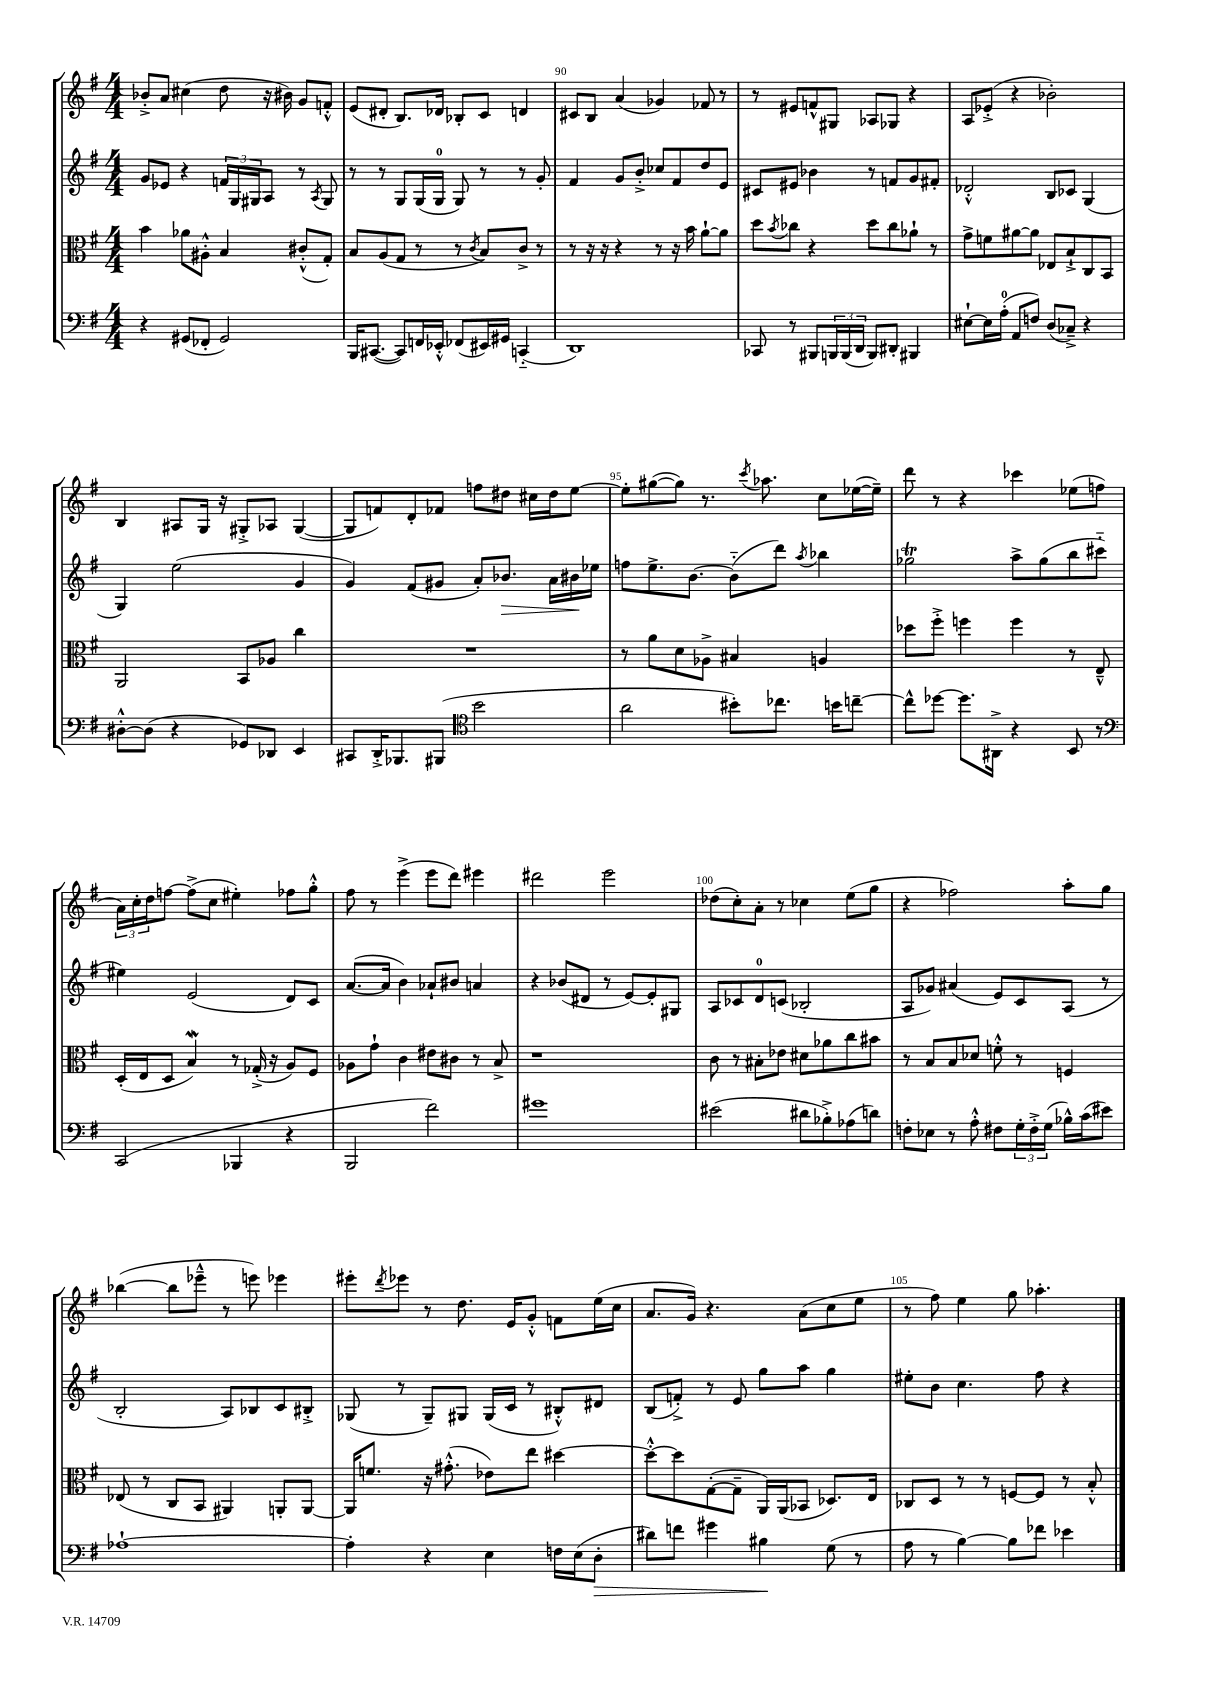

**kern	**kern	**kern	**kern
*staff4	*staff3	*staff2	*staff1
*clefF4	*clefC3	*clefG2	*clefG2
*k[f#]	*k[f#]	*k[f#]	*k[f#]
*M4/4	*M4/4	*M4/4	*M4/4
4r	4b\	8g/L	8b-'^/L
.	.	8e-/J	8a/J
(8GG#/L	8a-\L	4r	(4cc#\
8FF-'/J	8A#'^^\J	.	.
2GG#/)	4B/	24f/LL	8dd\
.	.	24G/	.
.	.	24G#/J	.
.	.	8A/J	16r
.	.	.	16b#\)
.	(8c#'^^/L	8r	8g/L
.	.	8qA/	.
.	8G'/J)	8G#/	8f'^^/J
=	=	=	=
16BBB/LK	8B/L	8r	(8e/L
([8.CC#/J	.	.	.
.	(8A/	8r	8d#'/J
8CC#/]L)	8G/J	8G/L	8.B/L)
16FF/L	8r	(16G/L	.
16EE-'^^/JJ	.	16G/JJ	16d-/Jk
(8FF-/L	8r	8G/)	8B-'/L
.	8qc/	.	.
16EE#/L)	8B/L)	8r	8c/J
16GG#/JJ	.	.	.
(4CC'~/	8c^/J	8r	4d/
.	8r	8g'/	.
=	=	=	=
1DD)	8r	4f#/	8c#/L
.	16r	.	8B/J
.	16r	.	.
.	4r	8g/L	(4a/
.	.	8b'^/J	.
.	8r	8cc-/L	4g-/)
.	16r	8f#/	.
.	16b\	.	.
.	[8a`\L	8dd/	8f-/
.	8a\]J	8e/J	8r
=	=	=	=
8CC-/	8dd\L	8c#/L	8r
.	8qb/	.	.
8r	8cc-\J	8e#/J	8e#/L
8BBB#/L	4r	4b-\	8f^^/
24BBB/L	.	.	8G#/J
(24BBB/	.	.	.
24DD/JJ	.	.	.
8BBB/L)	8dd\L	8r	8A-/L
8DD#'/J	8cc-\	8f/L	8G-/J
4BBB#/	8a-`\J	8g/	4r
.	8r	8f#'/J	.
=	=	=	=
[8E#`\L	8g^\L	2d-'^^/	8A/L
16E#\]L	8f\	.	(8e-'^/J
(16A'\JJ	.	.	.
8AA/L	[8a#\	.	4r
8F/J)	8a#\]J	.	.
(8D/L	8E-/L	8B/L	2b-'\)
8C-~^/J)	8B`^/	8c-/J	.
4r	8C/	(4G/	.
.	8BB/J	.	.
=	=	=	=
[8D#'^^\L	2AA/	4G/)	4B/
(8D#\]J	.	.	.
4r	.	(2ee\	8A#/L
.	.	.	16G/Jk
.	.	.	16r
8GG-/L)	8BB/L	.	8G#'^/L
8DD-/J	8A-/J	.	8A-/J
4EE/	4cc\	4g/	([4G#/
=	=	=	=
8CC#/L	1r	4g/)	8G#/]L
16DD'^/K	.	.	8f/)
8.BBB-/	.	.	.
.	.	(8f#/L	8d'/
(8BBB#/J	.	8g#/J	8f-/J
*clefC4	*	*	*
2b\	.	8a'/L)	8ff\L
.	.	8.b-/J	8dd#\J
.	.	.	16cc#\LL
.	.	16a\LL	16dd#\J
.	.	16b#\	[8ee\J
.	.	16ee-\JJ	.
=	=	=	=
2a\	8r	8ff\L	8ee'\]L
.	8a\L	8.ee^\	([8gg#\
.	8d\	.	8gg#\]J)
.	.	[8.b\J	.
.	8A-^\J	.	8.r
8b#'\L)	4B#/	(8b'~\]L	.
.	.	.	8qccc/
.	.	.	8.aa-\
8.cc-\J	.	8ddd\J)	.
.	.	8qaa/	.
.	4A/	4bb-\	8cc\L
16b\LK	.	.	.
[8cc~\J	.	.	([16ee-\L
.	.	.	16ee-~\]JJ)
=	=	=	=
8cc^^\]L	8dd-\L	2gg-\	8ddd\
[8dd-\J	8ff#'^\J	.	8r
8.dd-\]L	4ff\	.	4r
16AA#^\Jk	.	.	.
4r	4ff\	8aa^\L	4ccc-\
.	.	(8gg-\	.
8BB/	8r	8bb\	(8ee-\L
8r	8E~^^/	8ccc#'~\J	8ff\J
=	=	=	=
*clefF4	*	*	*
(2CC/	(16D'/LL	4ee#\)	24a\LL)
.	.	.	24cc'\
.	16E/J	.	.
.	.	.	24dd\J
.	8D/J	.	[8ff\J
.	4B/)	(2e/	(8ff^\]L
.	.	.	8cc\J
4BBB-/	8r	.	4ee#'\)
.	(16G-'^/	.	.
.	16r	.	.
4r	8A/L)	8d/L)	8ff-\L
.	8F#/J	8c/J	8gg'^^\J
=	=	=	=
2BBB/	8A-\L	([8.a/L	8ff#\
.	8g`\J	.	8r
.	.	16a/]Jk	.
.	4c\	4b\)	(4eee^\
2f#\)	8e#\L	8a-`/L	8eee\L
.	8c#\J	8b#/J	8ddd\J)
.	8r	4a/	4eee#\
.	8B^/	.	.
=	=	=	=
1g#	1r	4r	2ddd#\
.	.	(8b-/L	.
.	.	8d#/J	.
.	.	8r	2eee\
.	.	[8e/L)	.
.	.	8e'/]	.
.	.	8G#/J	.
=	=	=	=
(2e#\	8c\	8A/L	(8dd-\L
.	8r	8c-/	8cc'\)
.	8B#'\L	8d/	8a'\J
.	8e-\J	(8c/J	8r
8d#\L	8d#\L	2B-'/	4cc-\
8B-'^\)	8a-\	.	.
(8A-\	8cc\	.	(8ee\L
8d\J)	8b#\J	.	8gg\J
=	=	=	=
8F'\L	8r	8A/L	4r
8E-\J	8B/L	8g-/J)	.
8r	8B/	(4a#/	2ff-\)
8A'^^\	8d-/J	.	.
8F#\L	8f'^^\	8e/L)	.
24G'\L	8r	8c/	.
24F#'^\	.	.	.
(24G\JJ	.	.	.
16B-^^\LL)	4F/	(8A/J	8aa'\L
(16c\J	.	.	.
8e#\J)	.	8r	8gg\J
=	=	=	=
[1A-`	(8E-/	2B'/	([4bb-\
.	8r	.	.
.	8C/L	.	8bb-\]L
.	8BB/J	.	8eee-~^^\J
.	4AA#/)	8A/L)	8r
.	.	8B-/	8eee\)
.	8AA'/L	8c/	4eee-\
.	[8AA/J	8B#'^/J	.
=	=	=	=
4A-'\]	16AA/]LK	(8G-/	8eee#'\L
.	8.f/J	.	.
.	.	.	8qddd/
.	.	8r	8eee-\J
4r	16r	8G-~/L)	8r
.	(8.g#'^^\	.	.
.	.	8G#/J	8.dd\
4E\	8e-\L)	(16G#/LL	.
.	.	16c/JJ	16e/LK
.	8ee\J	8r	8g'^^/J
16F\LL	[4dd#\	8B#'^^/L)	8f\L
(16E\J	.	.	.
8D'\J	.	8d#/J	(16ee\L
.	.	.	16cc\JJ
=	=	=	=
8d#\L)	8dd#'^^\_L	(8B/L	8.a/L
8f\J	8dd#\]	8f'^/J)	.
.	.	.	16g/Jk)
4g#\	([8G'\	8r	4.r
.	8G~\]J	8e/	.
4B#\	16AA/LL)	8gg\L	.
.	(16AA/J	.	.
.	8BB-/J	8aa\J	(8a\L
(8G\	8.D-/L)	4gg\	8cc\
8r	.	.	8ee\J
.	16E/Jk	.	.
=	=	=	=
8A\	8C-/L	8ee#'\L	8r
8r	8D/J	8b\J	8ff#\)
[4B\)	8r	4.cc\	4ee\
.	8r	.	.
8B\]L	[8F/L	.	8gg\
8f-\J	8F/]J	8ff#\	4.aa-'\
4e-\	8r	4r	.
.	8B'^^/	.	.
==	==	==	==
*-	*-	*-	*-
